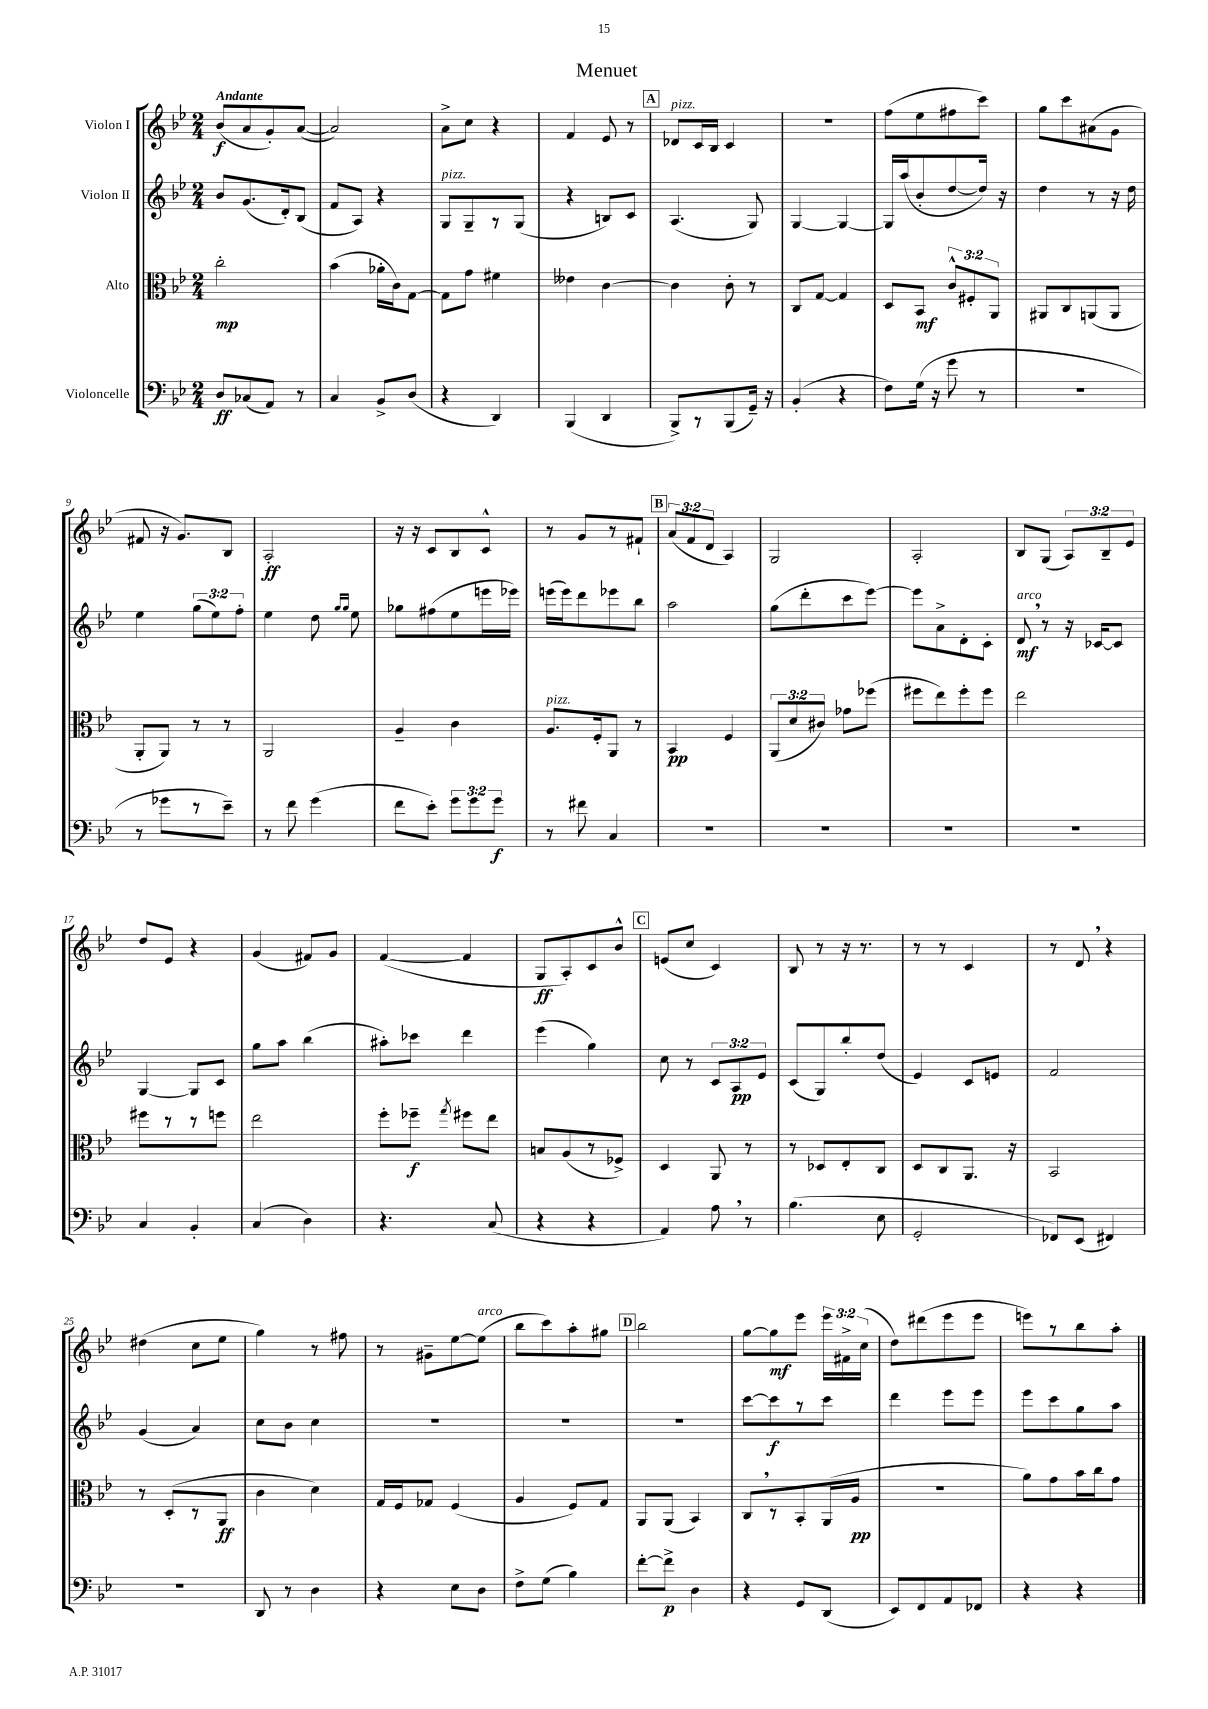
\header { title = "Menuet" }
<<
\new StaffGroup <<
\new Staff = "s0" \with { instrumentName = "Violon I" } {
    \clef treble \key bes \major \numericTimeSignature \time 2/4 \override Staff.TupletNumber.text = #tuplet-number::calc-fraction-text \tempo "Andante"
    \autoBeamOff bes'8[\f( a'8 g'8-.) a'8]~( |
    a'2) |
    a'8[-> c''8] r4 |
    f'4 ees'8 r8 |
    \mark \markup { \box "A" } des'8[^\markup { \italic "pizz." } c'16 bes16] c'4 |
    R2 |
    f''8[( ees''8 fis''8 c'''8]) |
    g''8[ c'''8 ais'8( g'8] |
    fis'8 r16 g'8.[) bes8] |
    a2-.\ff |
    r16 r16 c'8[ bes8 c'8]-^ |
    r8 g'8[ r8 fis'8]-! |
    \mark \markup { \box "B" } \tuplet 3/2 { a'8[( f'8 d'8] } a4) |
    g2 |
    a2-. |
    bes8[ g8]( \tuplet 3/2 { a8[) bes8-- ees'8] } |
    d''8[ ees'8] r4 |
    g'4( fis'8[) g'8] |
    f'4~( f'4 |
    g8[\ff a8-.) c'8 bes'8]-^ |
    \mark \markup { \box "C" } e'8[( c''8] c'4) |
    bes8 r8 r16 r8. |
    r8 r8 c'4 |
    r8 d'8 \breathe r4 |
    dis''4( c''8[ ees''8] |
    g''4) r8 fis''8 |
    r8 gis'8[-- ees''8~ ees''8]^\markup { \italic "arco" }( |
    bes''8[ c'''8) a''8-. gis''8] |
    \mark \markup { \box "D" } bes''2 |
    g''8[~ g''8\mf ees'''8] \tuplet 3/2 { ees'''16[ fis'16-> c''16]( } |
    d''8[) dis'''8( ees'''8 ees'''8] |
    e'''8[) r8 bes''8 a''8]-. \bar "|." |
}
\new Staff = "s1" \with { instrumentName = "Violon II" } {
    \clef treble \key bes \major \numericTimeSignature \time 2/4 \override Staff.TupletNumber.text = #tuplet-number::calc-fraction-text
    \autoBeamOff bes'8[ g'8.( d'16-.) bes8]( |
    f'8[ a8]) r4 |
    g8[^\markup { \italic "pizz." } g8-- r8 g8]( |
    r4 b8[) c'8] |
    \mark \markup { \box "A" } a4.( g8) |
    g4~ g4~ |
    g16[ a''16( bes'8-. d''8~ d''16]) r16 |
    d''4 r8 r16 d''16 |
    ees''4 \tuplet 3/2 { g''8[( ees''8) f''8]-. } |
    ees''4 d''8 \grace { g''16[ g''16] } ees''8 |
    ges''8[ fis''8( ees''8 e'''16 ees'''16]) |
    e'''16[( e'''16) d'''8 ees'''8 bes''8] |
    \mark \markup { \box "B" } a''2 |
    g''8[( d'''8-. c'''8 ees'''8]~) |
    ees'''8[ a'8-> d'8-. c'8]-. |
    d'8\mf^\markup { \italic "arco" } \breathe r8 r16 ces'16[~ ces'8] |
    g4~ g8[ c'8] |
    g''8[ a''8] bes''4( |
    ais''8[-.) ces'''8] d'''4 |
    ees'''4( g''4) |
    \mark \markup { \box "C" } c''8 r8 \tuplet 3/2 { c'8[ a8\pp ees'8] } |
    c'8[( g8) bes''8-. d''8]( |
    ees'4) c'8[ e'8] |
    f'2 |
    g'4( a'4) |
    c''8[ bes'8] c''4 |
    R2 |
    R2 |
    \mark \markup { \box "D" } R2 |
    c'''8[~ c'''8\f r8 c'''8] |
    d'''4 ees'''8[ ees'''8] |
    ees'''8[ c'''8 g''8 a''8] \bar "|." |
}
\new Staff = "s2" \with { instrumentName = "Alto" } {
    \clef alto \key bes \major \numericTimeSignature \time 2/4 \override Staff.TupletNumber.text = #tuplet-number::calc-fraction-text
    \autoBeamOff c''2-.\mp |
    bes'4( aes'16[-. c'16) g8]~ |
    g8[ g'8] fis'4 |
    eeses'4 c'4~ |
    \mark \markup { \box "A" } c'4 c'8-. r8 |
    c8[ g8]~ g4 |
    d8[ bes,8]\mf \tuplet 3/2 { c'8[-^ fis8-. a,8] } |
    ais,8[ c8 a,8( a,8] |
    a,8[-. a,8]) r8 r8 |
    a,2 |
    a4-- c'4 |
    a8.[^\markup { \italic "pizz." } f16-. a,8] r8 |
    \mark \markup { \box "B" } bes,4\pp f4 |
    \tuplet 3/2 { a,8[( d'8 cis'8]) } ges'8[ fes''8]( |
    fis''8[ ees''8) fis''8-. fis''8] |
    ees''2 |
    fis''8[ r8 r8 f''8] |
    ees''2 |
    f''8[-. fes''8]--\f \acciaccatura { g''8 } fis''8[ ees''8] |
    b8[ a8( r8 fes8]->) |
    \mark \markup { \box "C" } d4 a,8 r8 |
    r8 des8[ ees8-. c8] |
    d8[ c8 a,8.] r16 |
    bes,2 |
    r8 d8[-.( r8 a,8]\ff |
    c'4 d'4) |
    g16[ f16 ges8] f4( |
    a4 f8[) g8] |
    \mark \markup { \box "D" } a,8[ a,8]( bes,4) |
    c8[ \breathe r8 bes,8-. a,16( a16]\pp |
    R2 |
    a'8[) g'8 bes'16 c''16 g'8] \bar "|." |
}
\new Staff = "s3" \with { instrumentName = "Violoncelle" } {
    \clef bass \key bes \major \numericTimeSignature \time 2/4 \override Staff.TupletNumber.text = #tuplet-number::calc-fraction-text
    \autoBeamOff d8[\ff ces8( a,8]) r8 |
    c4 bes,8[-> d8]( |
    r4 d,4) |
    bes,,4( d,4 |
    \mark \markup { \box "A" } bes,,8[->) r8 bes,,8( g,16]--) r16 |
    bes,4-.( r4 |
    f8[) g16]( r16 g'8 r8 |
    R2 |
    r8 ges'8[ r8 ees'8]--) |
    r8 f'8 g'4( |
    f'8[ ees'8]-.) \tuplet 3/2 { g'8[ g'8 g'8]\f } |
    r8 fis'8 c4 |
    \mark \markup { \box "B" } R2 |
    R2 |
    R2 |
    R2 |
    c4 bes,4-. |
    c4( d4) |
    r4. c8( |
    r4 r4 |
    \mark \markup { \box "C" } a,4) a8 \breathe r8 |
    bes4.( ees8 |
    g,2-. |
    fes,8[) ees,8]( fis,4) |
    R2 |
    d,8 r8 d4 |
    r4 ees8[ d8] |
    f8[-> g8]( bes4) |
    \mark \markup { \box "D" } f'8[~-. f'8]->\p d4 |
    r4 g,8[ d,8]( |
    ees,8[) f,8 a,8 fes,8] |
    r4 r4 \bar "|." |
}
>>
>>
